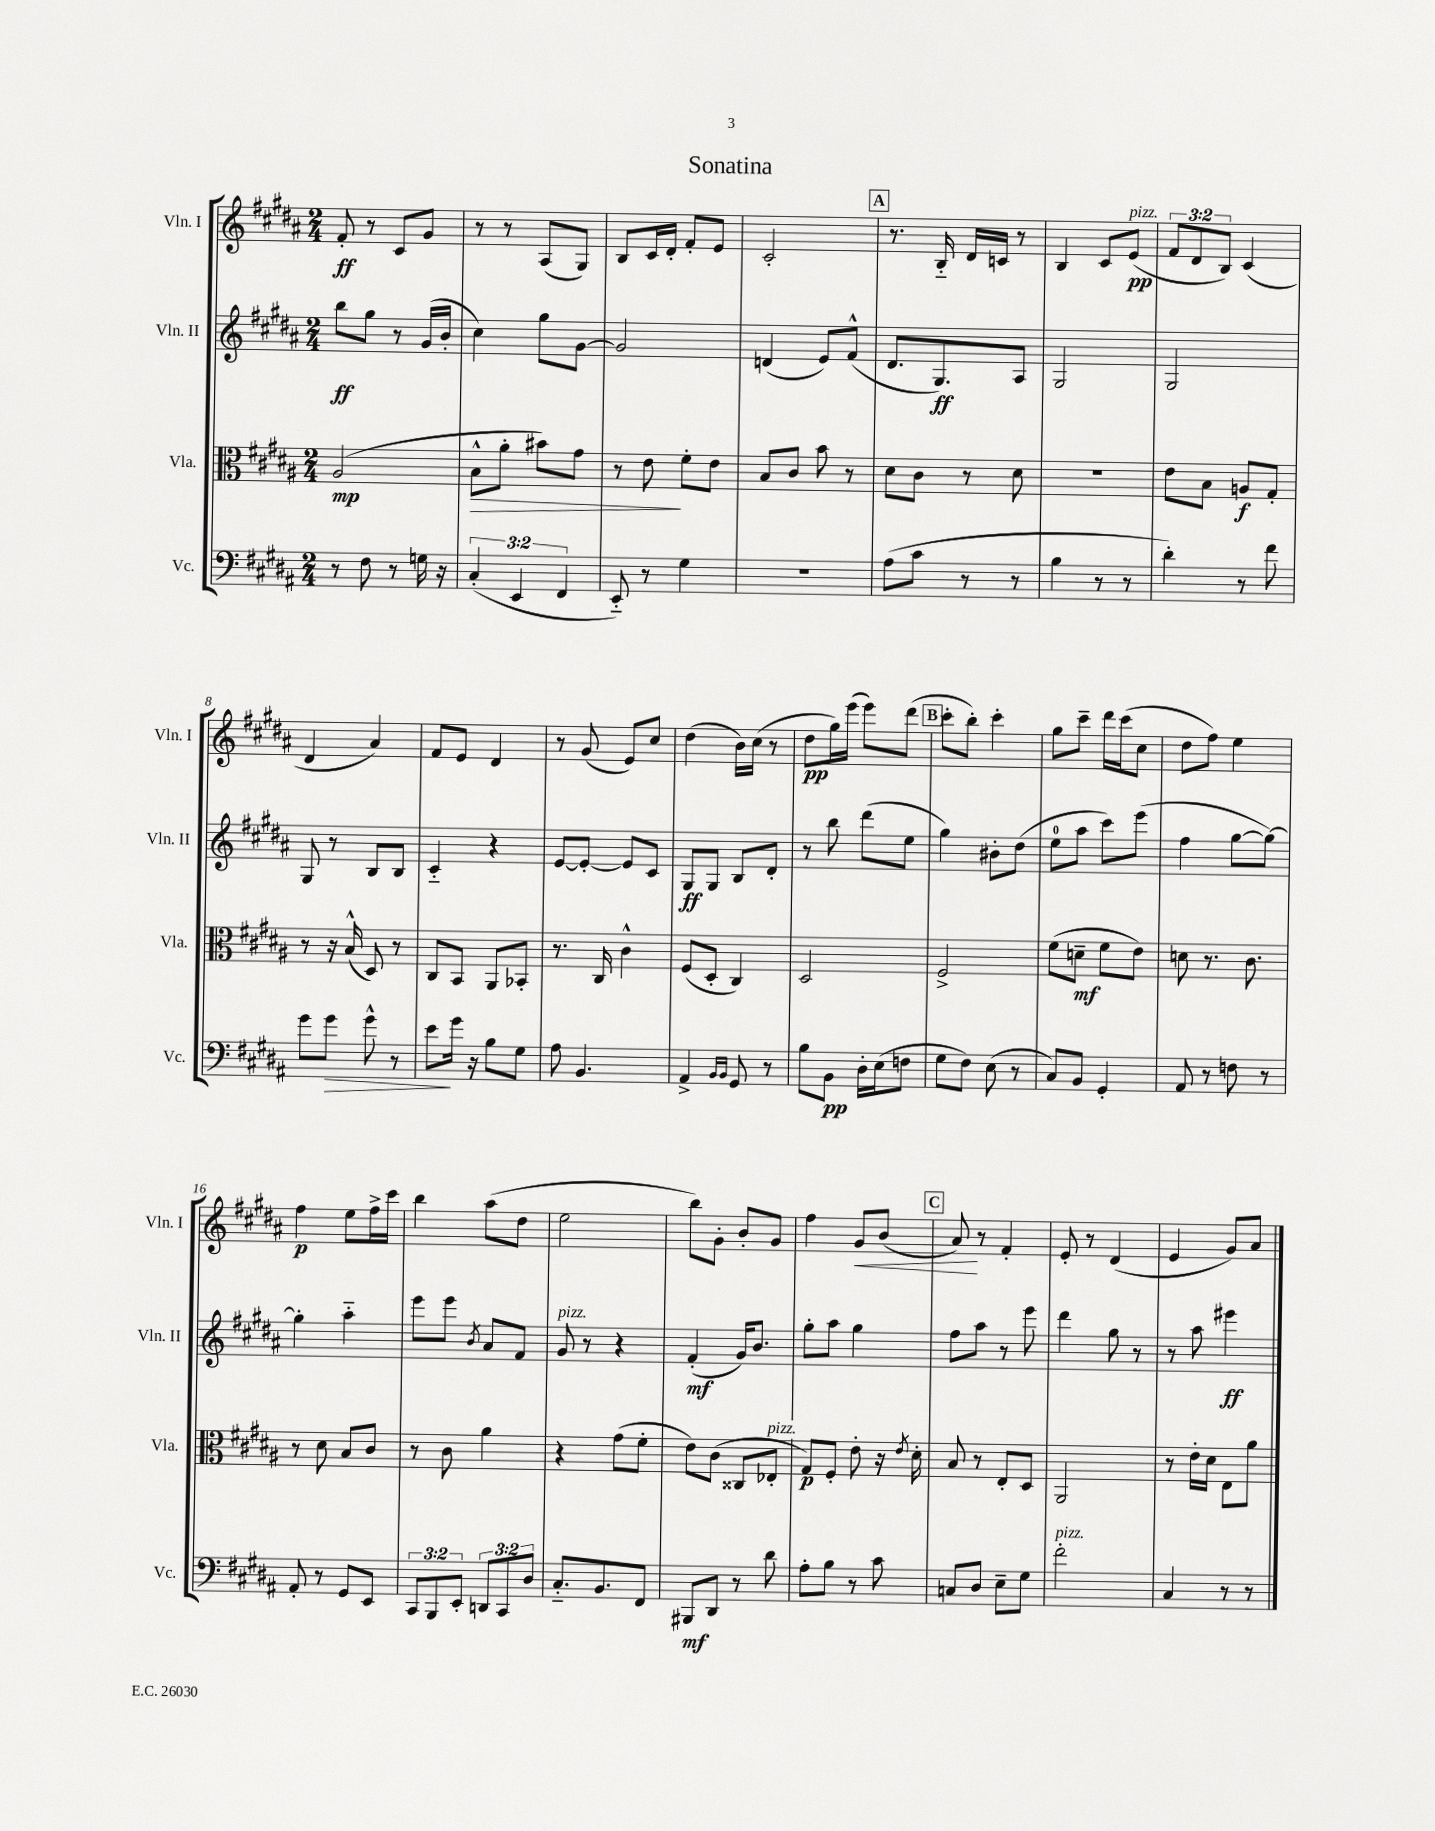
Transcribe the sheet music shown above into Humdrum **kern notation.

**kern	**kern	**kern	**kern
*staff4	*staff3	*staff2	*staff1
*clefF4	*clefC3	*clefG2	*clefG2
*k[f#c#g#d#a#]	*k[f#c#g#d#a#]	*k[f#c#g#d#a#]	*k[f#c#g#d#a#]
*M2/4	*M2/4	*M2/4	*M2/4
8r	(2A#	8bb	8f#'
8F#	.	8gg#	8r
8r	.	8r	8c#
16G	.	(16g#	8g#
16r	.	16b'	.
=	=	=	=
(6C#'	8B^^	4cc#)	8r
.	8a#'	.	8r
6EE	.	.	.
.	8b#)	8gg#	(8A#
6FF#	.	.	.
.	8g#	[8g#	8G#)
=	=	=	=
8EE'~)	8r	2g#]	8B
8r	8e	.	16c#
.	.	.	16d#'
4G#	8f#'	.	8f#'
.	8e	.	8e
=	=	=	=
2r	8B	(4d	2c#'
.	8c#	.	.
.	8b	8e)	.
.	8r	(8f#^^	.
=	=	=	=
(8A#	8d#	8.d#	8.r
8c#	8c#	.	.
.	.	8.G#)	16B'~
8r	8r	.	16d#
.	.	.	16c
8r	8d#	8A#	8r
=	=	=	=
4B	2r	2G#	4B
8r	.	.	8c#
8r	.	.	(8e
=	=	=	=
4d#')	8e	2G#	12f#
.	.	.	12d#
.	8B	.	.
.	.	.	12B)
8r	8A	.	(4c#
8f#	8G#'	.	.
=	=	=	=
8g#	8r	8G#	4d#
8g#	16r	8r	.
.	(16B^^	.	.
8g#^^	8D#)	8B	4a#)
8r	8r	8B	.
=	=	=	=
8e	8C#	4c#'~	8f#
16g#	8BB	.	8e
16r	.	.	.
8B	8AA#	4r	4d#
8G#	8BB-'	.	.
=	=	=	=
8A#	8.r	[8e	8r
4.BB	.	8e'_	(8g#
.	16C#	.	.
.	4c#^^	8e]	8e)
.	.	8c#	8cc#
=	=	=	=
4AA#^	(8F#	8G#	(4dd#
.	8D#'	8G#	.
16qqBB	.	.	.
16qqBB	.	.	.
8GG#	4C#)	8B	16b)
.	.	.	(16cc#
8r	.	8d#'	8r
=	=	=	=
8B	2D#	8r	8dd#
8BB	.	8bb	16gg#)
.	.	.	(16eee
16D#'	.	(8ddd#	8eee)
(16E	.	.	.
8F	.	8ee	(8ddd#
=	=	=	=
8G#	2F#^	4gg#)	8ccc#'
8F#)	.	.	8bb')
(8E	.	8b#'	4ccc#'
8r	.	(8dd#	.
=	=	=	=
8C#)	(8f#	8ee	8gg#
8BB	8d~	8aa#	8ccc#~
4GG#'	8f#	8ccc#)	16ddd#
.	.	.	(16ccc#
.	8e)	(8eee	8cc#
=	=	=	=
8AA#	8d	4ff#	8dd#
8r	8.r	.	8ff#)
8F	.	[8gg#	4ee
.	8.c#	.	.
8r	.	8gg#_)	.
=	=	=	=
8AA#'	8r	4gg#']	4ff#
8r	8d#	.	.
8GG#	8B	4aa#'~	8ee
8EE	8c#	.	16ff#^
.	.	.	16ccc#
=	=	=	=
12CC#	8r	8eee	4bb
12BBB	.	.	.
.	8c#	8eee	.
12EE'	.	.	.
.	.	8qb	.
12DD	4a#	8a#	(8aa#
12CC#	.	.	.
.	.	8f#	8dd#
12D#	.	.	.
=	=	=	=
8.C#'~	4r	8g#	2ee
.	.	8r	.
8.BB	.	.	.
.	(8g#	4r	.
8FF#	8f#'	.	.
=	=	=	=
8BBB#	8e)	(4f#'	8bb)
8DD#	(8c#	.	8g#'
8r	8C##	16g#)	8b'
.	.	8.b	.
8d#	8E-'	.	8g#
=	=	=	=
8A#'	8G#)	8gg#'	4ff#
8B	8F#'	8aa#	.
8r	8e'	4gg#	8g#
8c#	16r	.	(8b
.	8qe	.	.
.	16d#'	.	.
=	=	=	=
8C	8B	8ff#	8a#)
8D#	8r	8aa#	8r
8E~	8E'	8r	4f#'
8G#	8D#	8eee	.
=	=	=	=
2f#'	2AA#	4ddd#	8e'
.	.	.	8r
.	.	8gg#	(4d#
.	.	8r	.
=	=	=	=
4C#	8r	8r	4e
.	16e'	8aa#	.
.	16d#	.	.
8r	8E	4eee#	8g#)
8r	8a#	.	8a#
==	==	==	==
*-	*-	*-	*-
